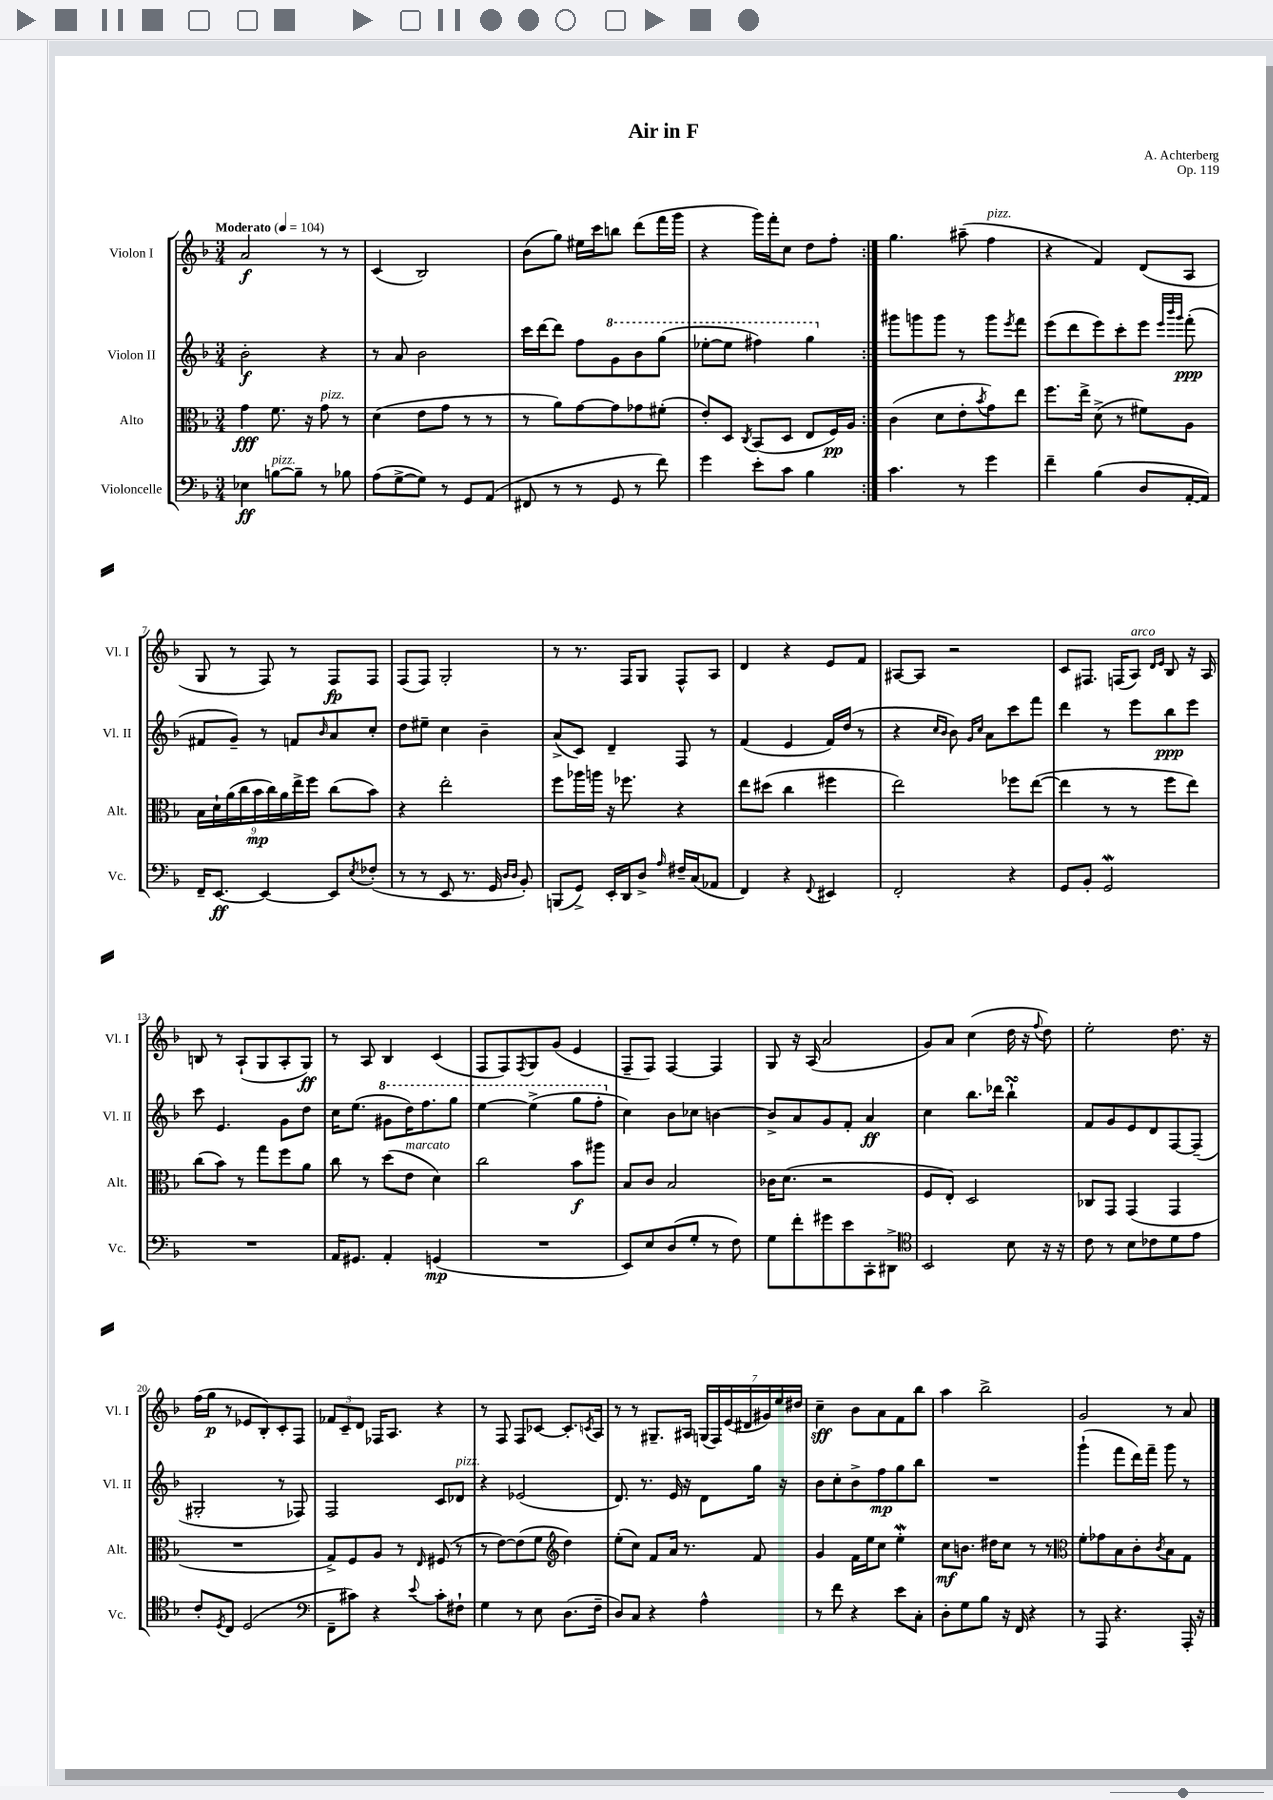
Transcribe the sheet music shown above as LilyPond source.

\header { title = "Air in F" composer = "A. Achterberg" opus = "Op. 119" }
<<
\new StaffGroup <<
\new Staff = "s0" \with { instrumentName = "Violon I" shortInstrumentName = "Vl. I" } {
    \clef treble \key f \major \numericTimeSignature \time 3/4 \tempo "Moderato" 4 = 104
    \repeat volta 2 { a'2\f r8 r8 |
    c'4( bes2) |
    bes'8( g''8) eis''16 c'''16 b''8 d'''8( f'''16 g'''16 |
    r4 g'''16) f'''16-. c''8 d''8 f''8-. | }
    g''4. ais''8--( f''4^\markup { \italic "pizz." } |
    r4 f'4) d'8( a8 |
    g8 r8 f8) r8 f8\fp f8 |
    f8( f8) g2-. |
    r8 r8. f16 g8 f8-^ a8 |
    d'4 r4 e'8 f'8 |
    ais8~ ais8 r2 |
    c'8 fis8. f16( a8^\markup { \italic "arco" }) \grace { d'16 e'16 } bes8 r16 a16 |
    b8 r8 a8-!( g8 a8-. g8\ff) |
    r8 a8 bes4 c'4( |
    f8 f8) \acciaccatura { f8 } g8 g'8( e'4 |
    f8-- f8) f4~ f4 |
    g8 r16 a16( a'2 |
    g'8) a'8 c''4( d''16 r16 \appoggiatura { f''8 } d''8) |
    e''2-. d''8. r16 |
    f''16( g''16\p r8 ees'8 bes8-.) c'8-. f8 |
    \tuplet 3/2 { fes'8 c'8-- d'8 } fes16 a8. r4 |
    r8 f8 f8 ces'8~ ces'8.-. \acciaccatura { c'8 } a16 |
    r8 r8 gis8.-- ais16 \tuplet 7/4 { g16( f16) e'16( dis'16 gis'16) e''16 dis''16 } |
    c''4--\sff bes'8 a'8 f'8 bes''8 |
    a''4 bes''2-> |
    g'2 r8 a'8 \bar "|." |
}
\new Staff = "s1" \with { instrumentName = "Violon II" shortInstrumentName = "Vl. II" } {
    \clef treble \key f \major \numericTimeSignature \time 3/4
    \repeat volta 2 { bes'2-.\f r4 |
    r8 a'8 bes'2 |
    c'''16 d'''16~ d'''8 f''8 \ottava #1 g''8 bes''8 g'''8( |
    ees'''8~-. ees'''8 fis'''4) g'''4 \ottava #0 | }
    gis'''8 g'''8 g'''8 r8 g'''8 \acciaccatura { e'''8 } f'''8 |
    e'''8( d'''8 e'''8) c'''8-. e'''8 \grace { e'''32 bes'''32 g'''32 } f'''8-.\ppp( |
    fis'8 g'8--) r8 f'8 \grace { bes'16 } a'8 c''8-. |
    d''8 eis''8-- c''4 bes'4-- |
    a'8->( c'8) d'4-- f8 r8 |
    f'4( e'4 f'16) d''16( r8 |
    r4 \grace { c''16 bes'16 } bes'8) \grace { g'16 c''16 } a'8 c'''8 f'''8 |
    d'''4 r8 e'''8 bes''8\ppp e'''8 |
    c'''8 e'4. g'8 d''8 |
    c''16 e''8.( \ottava #1 gis''8 d'''16) f'''8. g'''8 |
    e'''4~ e'''4->( g'''8 f'''8-. \ottava #0 |
    c''4) bes'8 ces''8 b'4~ |
    b'8-> a'8 g'8 f'8-. a'4\ff |
    c''4 bes''8. des'''16 bes''4-!\turn |
    f'8 g'8 e'8 d'8 f8~ f8--( |
    gis2-. r8 fes8) |
    f2 c'8 des'8^\markup { \italic "pizz." } |
    r4 ees'2( |
    d'8.) r8. e'16 r16 d'8 g''16 r16 |
    bes'8 c''8-. bes'8-> f''8\mp g''8 bes''8 |
    R2. |
    g'''4-!( f'''8 d'''16) f'''16-- g'''8 r8 \bar "|." |
}
\new Staff = "s2" \with { instrumentName = "Alto" shortInstrumentName = "Alt." } {
    \clef alto \key f \major \numericTimeSignature \time 3/4
    \repeat volta 2 { g'4\fff f'8. r16 g'8^\markup { \italic "pizz." } r8 |
    d'4( e'8 g'8 r8 r8 |
    r8 a'8) g'8~ g'8 ges'8 fis'8-.( |
    e'8-.) d8 \acciaccatura { c8 } bes,8( d8 e8 f16\pp) a16 | }
    c'4( d'8 e'8-. \acciaccatura { bes'8 } g'8) e''8 |
    f''8. e''16-> d'8->( r8 fis'8) a8 |
    \tuplet 9/8 { bes16 d'16-! a'16( c''16 bes'16\mp c''16) a'16 e''16-> f''16 } c''8( bes'8) |
    r4 e''2-. |
    f''8 aes''16 a''16 r16 fes''8. r4 |
    e''8 dis''8( c''4 fis''4 |
    e''2) fes''8 e''8~( |
    e''4 r8 r8 f''8 e''8) |
    c''8( bes'8) r8 g''8 f''8 a'8 |
    c''8 r8 d''8( e'8^\markup { \italic "marcato" } d'4) |
    c''2 bes'8\f ais''8 |
    bes8 c'8 bes2 |
    ces'16 d'8.( r2 |
    f8 e8-.) d2 |
    ces8 g,8 g,4( g,4 |
    R2. |
    g8->) f8 a8 r8 \grace { e16 } fis8( r8 |
    r8 e'8~) e'8( f'8 \clef treble d''4) |
    e''8-.( c''8) f'8 a'16 r8. f'8 |
    g'4 f'16 e''16 c''8 e''4-.\mordent |
    c''8\mf b'8. dis''16 c''8 r8 r8 |
    \clef alto f'8-. ges'8 bes8 c'8-. \acciaccatura { c'8 } bes8 g8 \bar "|." |
}
\new Staff = "s3" \with { instrumentName = "Violoncelle" shortInstrumentName = "Vc." } {
    \clef bass \key f \major \numericTimeSignature \time 3/4
    \repeat volta 2 { ees4\ff b8~^\markup { \italic "pizz." } b8-- r8 bes8 |
    a8( g8~-> g8) r8 g,8 a,8( |
    fis,8 r8 r8 g,8 r8 f'8) |
    g'4 e'8-. c'8 bes4 | }
    c'4. r8 g'4 |
    f'4-- bes4( d8 a,16~-. a,16) |
    f,16-- e,8.~\ff e,4~ e,8 \acciaccatura { e8 } fes8-.( |
    r8 r8 e,8 r8. g,16 \grace { d16 d16 } bes,8-.) |
    b,,8( g,8->) e,16-. d,16 d8-> \grace { a16 } fis16-- c16( aes,8 |
    f,4) r4 \appoggiatura { f,8 } eis,4 |
    f,2-. r4 |
    g,8 bes,8-. g,2\mordent |
    R2. |
    a,16 gis,8. a,4-. g,4\mp( |
    R2. |
    e,8) e8 d8( g8-. r8 f8) |
    g8 f'8-. gis'8 e'8 c,8-. dis,8-> |
    \clef tenor bes,2 bes8 r16 r16 |
    c'8 r8 bes8 ces'8 d'8 e'8 |
    c'8-. \acciaccatura { d8 } c8 d2( |
    \clef bass f,8-- cis'8) r4 \appoggiatura { e'8 } cis'8-. fis8-! |
    g4 r8 e8 d8.( f16-- |
    d8) c8 r4 a4-^ |
    r8 f'8 r4 e'8 c8-. |
    d8-. g8 bes8 r16 f,16 r4 |
    r8 a,,8 r4. a,,16-. r16 \bar "|." |
}
>>
>>
